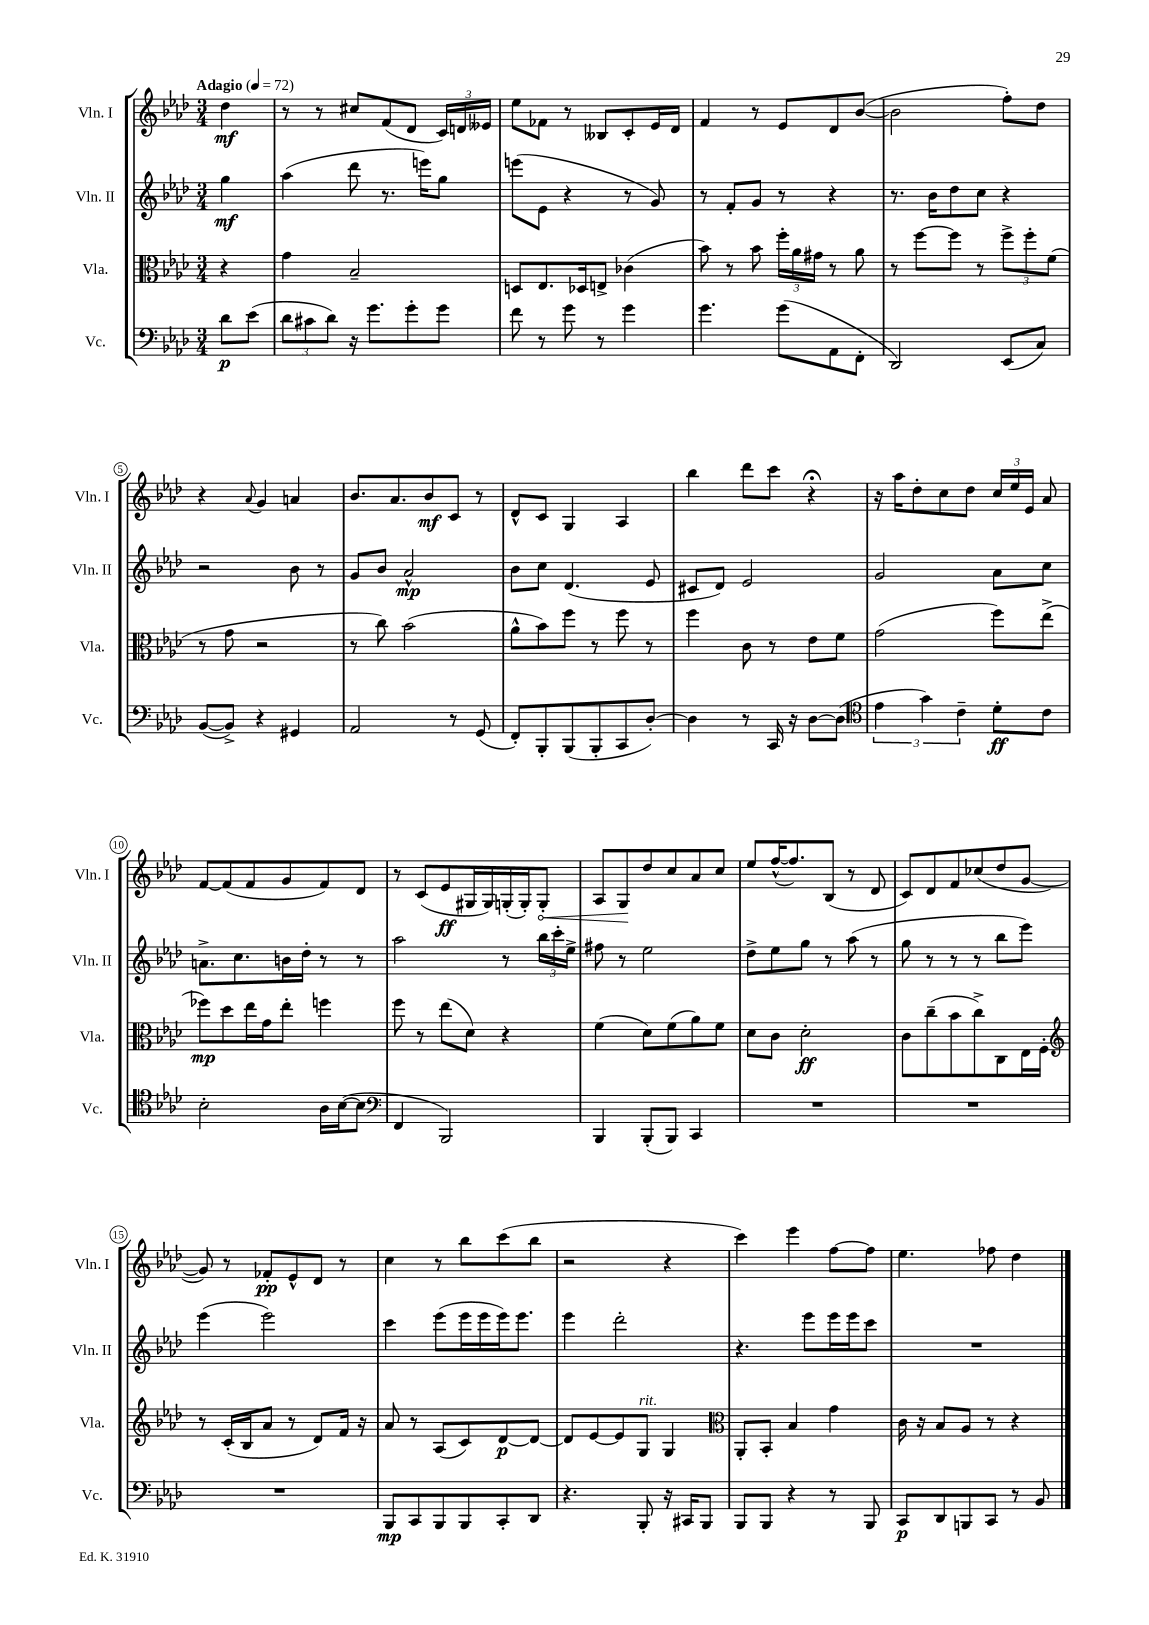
<<
\new StaffGroup <<
\new Staff = "s0" \with { instrumentName = "Vln. I" shortInstrumentName = "Vln. I" } {
    \clef treble \key aes \major \numericTimeSignature \time 3/4 \partial 4 \tempo "Adagio" 4 = 72
    \autoBeamOff des''4\mf |
    r8 r8 cis''8[ f'8( des'8] \tuplet 3/2 { c'16[) d'16 eeses'16] } |
    ees''8[ fes'8] r8 beses8[ c'8-. ees'16 des'16] |
    f'4 r8 ees'8[ des'8 bes'8]~( |
    bes'2 f''8[-.) des''8] |
    r4 \appoggiatura { aes'8 } g'4 a'4 |
    bes'8.[ aes'8. bes'8\mf c'8] r8 |
    des'8[-^ c'8] g4 aes4 |
    bes''4 des'''8[ c'''8] r4\fermata |
    r16 aes''16[ des''8-. c''8 des''8] \tuplet 3/2 { c''16[ ees''16 ees'16] } aes'8 |
    f'8[~ f'8( f'8 g'8 f'8) des'8] |
    r8 c'8[( ees'8\ff gis16 gis16) g16-.( g16-.) \once \override Hairpin.circled-tip = ##t g8]-.\< |
    aes8[ g8\! des''8 c''8 aes'8 c''8] |
    ees''8[ f''16~-^( f''8.) bes8]( r8 des'8 |
    c'8[) des'8 f'8 ces''8( des''8 g'8]~ |
    g'8) r8 fes'8[-.\pp ees'8-^ des'8] r8 |
    c''4 r8 bes''8[ c'''8( bes''8] |
    r2 r4 |
    c'''4) ees'''4 f''8[~ f''8] |
    ees''4. fes''8 des''4 \bar "|." |
}
\new Staff = "s1" \with { instrumentName = "Vln. II" shortInstrumentName = "Vln. II" } {
    \clef treble \key aes \major \numericTimeSignature \time 3/4 \partial 4
    \autoBeamOff g''4\mf |
    aes''4( des'''8 r8. e'''16[) g''8] |
    e'''8[( ees'8] r4 r8 g'8) |
    r8 f'8[-. g'8] r8 r4 |
    r8. bes'16[ des''8 c''8] r4 |
    r2 bes'8 r8 |
    g'8[ bes'8] aes'2-^\mp |
    bes'8[ c''8] des'4.( ees'8 |
    cis'8[ des'8]) ees'2 |
    g'2 aes'8[ c''8] |
    a'8.[-> c''8. b'16 des''16]-. r8 r8 |
    aes''2 r8 \tuplet 3/2 { bes''16[ c'''16-. ees''16]-> } |
    fis''8 r8 ees''2 |
    des''8[-> ees''8 g''8] r8 aes''8( r8 |
    g''8 r8 r8 r8 bes''8[ ees'''8]) |
    ees'''4( ees'''2) |
    c'''4 ees'''8[( ees'''16 ees'''16 ees'''16) ees'''8.] |
    ees'''4 des'''2-. |
    r4. ees'''8[ ees'''16 ees'''16 c'''8] |
    R2. \bar "|." |
}
\new Staff = "s2" \with { instrumentName = "Vla." shortInstrumentName = "Vla." } {
    \clef alto \key aes \major \numericTimeSignature \time 3/4 \partial 4
    \autoBeamOff r4 |
    g'4 bes2-- |
    d8[ ees8. des16 e8]-> ces'4( |
    bes'8) r8 bes'8 \tuplet 3/2 { f''16[-. aes'16 gis'16] } r8 aes'8 |
    r8 f''8[~ f''8] r8 \tuplet 3/2 { f''8[-> f''8-. f'8]( } |
    r8 g'8 r2 |
    r8 c''8) bes'2( |
    aes'8[-^ bes'8) f''8] r8 f''8 r8 |
    f''4 c'8 r8 ees'8[ f'8] |
    g'2( f''8[) ees''8]->( |
    fes''8[\mp) des''8 ees''16 g'16 ees''8]-. f''4 |
    f''8 r8 ees''8[( des'8]) r4 |
    f'4( des'8[) f'8( aes'8) f'8] |
    des'8[ c'8] des'2-.\ff |
    c'8[ c''8--( bes'8 c''8->) c8 ees16 f16]-. |
    \clef treble r8 c'16[-.( bes16 aes'8] r8 des'8[) f'16] r16 |
    aes'8 r8 aes8[( c'8) des'8~\p des'8]~ |
    des'8[ ees'8~ ees'8 g8]^\markup { \italic "rit." } g4 |
    \clef alto aes,8[-. bes,8]-. bes4 g'4 |
    c'16 r16 bes8[ aes8] r8 r4 \bar "|." |
}
\new Staff = "s3" \with { instrumentName = "Vc." shortInstrumentName = "Vc." } {
    \clef bass \key aes \major \numericTimeSignature \time 3/4 \partial 4
    \autoBeamOff des'8[\p ees'8]( |
    \tuplet 3/2 { des'8[ cis'8 des'8]) } r16 g'8.[ g'8-. g'8] |
    f'8 r8 g'8 r8 g'4 |
    g'4. g'8[( aes,8 f,8]-. |
    des,2) ees,8[( c8]) |
    bes,8[~( bes,8]->) r4 gis,4 |
    aes,2 r8 g,8( |
    f,8[-.) bes,,8-. bes,,8( bes,,8-. c,8 des8]~-.) |
    des4 r8 c,16 r16 des8[~ des8]( |
    \clef tenor \tuplet 3/2 { ees'4 g'4) c'4-- } des'8[-.\ff c'8] |
    bes2-. aes16[ bes16~( bes8] |
    \clef bass f,4 bes,,2) |
    bes,,4 bes,,8[-.( bes,,8]) c,4 |
    R2. |
    R2. |
    R2. |
    bes,,8[\mp c,8 bes,,8 bes,,8 c,8-. des,8] |
    r4. bes,,8-. r16 cis,16[ bes,,8] |
    bes,,8[ bes,,8] r4 r8 bes,,8 |
    c,8[\p des,8 b,,8 c,8] r8 bes,8 \bar "|." |
}
>>
>>
\layout { \context { \Score \override BarNumber.stencil = #(make-stencil-circler 0.1 0.3 ly:text-interface::print) } }
